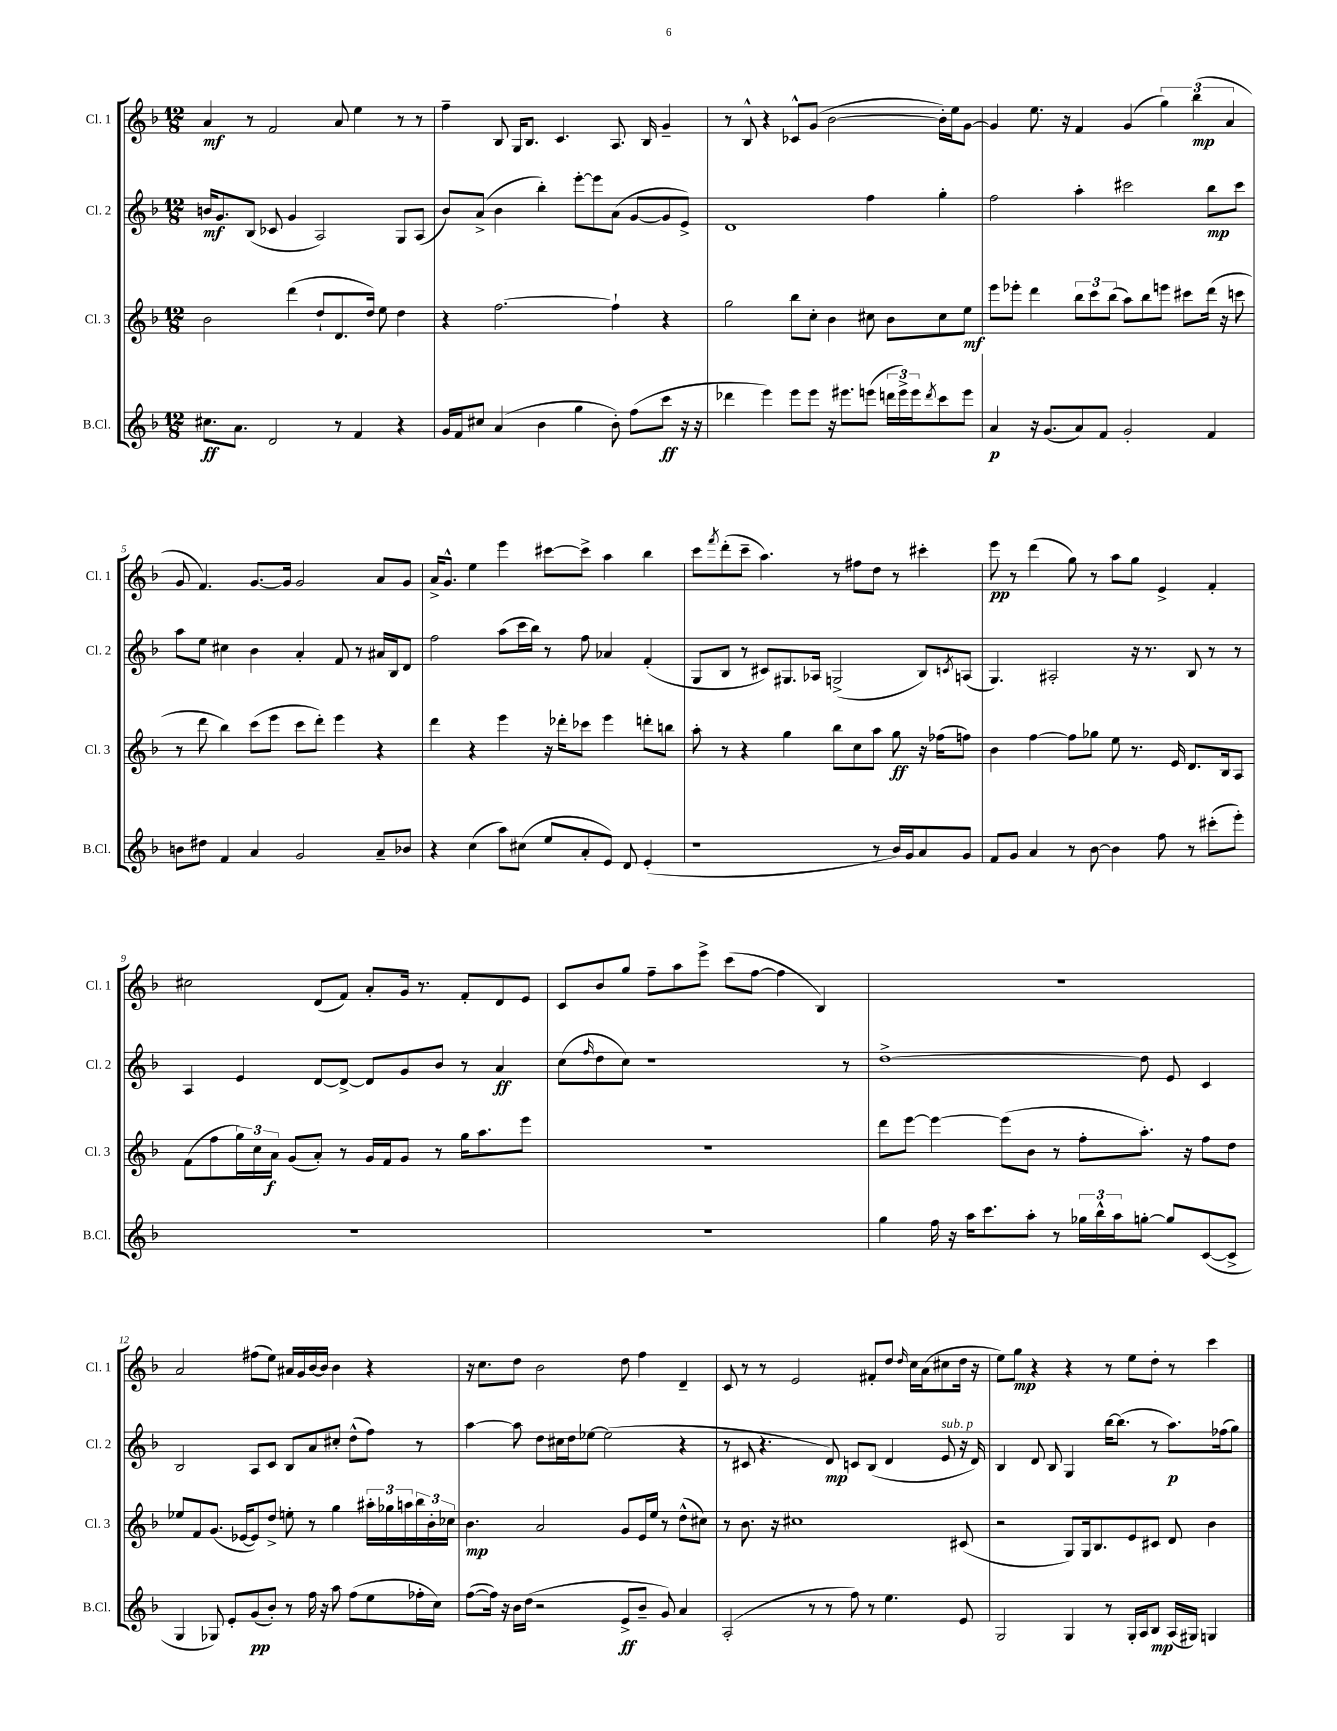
<<
\new StaffGroup <<
\new Staff = "s0" \with { instrumentName = "Cl. 1" shortInstrumentName = "Cl. 1" } {
    \clef treble \key f \major \numericTimeSignature \time 12/8
    a'4\mf r8 f'2 a'8 e''4 r8 r8 |
    f''4-- bes8 g16 bes8. c'4. a8. bes16 g'4-- |
    r8 bes8-^ r4 ces'8-^ g'8( bes'2~ bes'16-.) e''16 g'8~ |
    g'4 e''8. r16 f'4 g'4( \tuplet 3/2 { g''4) bes''4\mp( a'4 } |
    g'8 f'4.) g'8.~ g'16 g'2 a'8 g'8 |
    a'16-> g'8.-^ e''4 e'''4 cis'''8~ cis'''8-> a''4 bes''4 |
    c'''8 \acciaccatura { f'''8 } d'''8-.( c'''8-- a''4.) r8 fis''8 d''8 r8 cis'''4-. |
    e'''8\pp r8 d'''4( g''8) r8 a''8 g''8 e'4-> f'4-. |
    cis''2 d'8( f'8) a'8-. g'16 r8. f'8-. d'8 e'8 |
    c'8 bes'8 g''8 f''8-- a''8 e'''8-> c'''8( f''8~ f''4 bes4) |
    R1. |
    a'2 fis''8( e''8) ais'16 g'16 bes'16~ bes'16 bes'4 r4 |
    r16 c''8. d''8 bes'2 d''8 f''4 d'4-- |
    c'8 r8 r8 e'2 fis'8-. d''8 \grace { d''16 } c''16 a'16( cis''8 d''16 r16 |
    e''8) g''8\mp r4 r4 r8 e''8 d''8-. r8 c'''4 \bar "|." |
}
\new Staff = "s1" \with { instrumentName = "Cl. 2" shortInstrumentName = "Cl. 2" } {
    \clef treble \key f \major \numericTimeSignature \time 12/8
    b'16\mf g'8. bes8( ces'8 g'4 a2) g8 a8( |
    bes'8) a'8->( bes'4 bes''4-.) e'''8~-. e'''8 a'8( g'8~ g'8 e'8->) |
    d'1 f''4 g''4-. |
    f''2 a''4-. cis'''2 bes''8\mp cis'''8 |
    a''8 e''8 cis''4 bes'4 a'4-. f'8 r8 ais'16 bes16 d'8 |
    f''2 a''8( c'''16 bes''16) r8 f''8 aes'4 f'4-.( |
    g8 bes8 r8 cis'8) gis8. aes16 g2->( bes8) \acciaccatura { c'8 } a8( |
    g4.) ais2-. r16 r8. bes8 r8 r8 |
    a4 e'4 d'8~ d'8~-> d'8 g'8 bes'8 r8 a'4\ff |
    c''8( \grace { f''16 } d''8 c''8) r1 r8 |
    d''1~-> d''8 e'8 c'4 |
    bes2 a8 c'8 bes8 a'8 cis''8-. d''8-^( f''8) r8 |
    a''4~ a''8 d''8 cis''16 d''16 ees''8~ ees''2( r4 |
    r8 cis'8 r4. d'8\mp) c'8 bes8( d'4 e'8^\markup { \italic "sub. p" } r16 d'16) |
    bes4 d'8 bes8 g4 bes''16~ bes''8.( r8 a''8.\p) fes''16( g''8) \bar "|." |
}
\new Staff = "s2" \with { instrumentName = "Cl. 3" shortInstrumentName = "Cl. 3" } {
    \clef treble \key f \major \numericTimeSignature \time 12/8
    bes'2 d'''4( d''8-! d'8. d''16) e''8 d''4 |
    r4 f''2.~ f''4-! r4 |
    g''2 bes''8 c''8-. bes'4 cis''8 bes'8 cis''8 e''8\mf |
    e'''8 ees'''8-. d'''4 \tuplet 3/2 { bes''8 c'''8 bes''8( } a''8) bes''8 e'''8 cis'''8 d'''16( r16 c'''8 |
    r8 d'''8 bes''4) c'''8( e'''8 c'''8 d'''8-.) e'''4 r4 |
    d'''4 r4 e'''4 r16 des'''16-. ces'''8 e'''4 d'''8-. b''8 |
    a''8-. r8 r4 g''4 bes''8 c''8 a''8 g''8\ff r16 fes''16( f''8) |
    bes'4 f''4~ f''8 ges''8 e''8 r8. e'16 d'8. bes16 a8 |
    f'8( f''8 \tuplet 3/2 { g''16) c''16 a'16\f } g'8( a'8-.) r8 g'16 f'16 g'8 r8 g''16 a''8. e'''8 |
    R1. |
    d'''8 e'''8~ e'''4~ e'''8( bes'8 r8 f''8-. a''8.-.) r16 f''8 d''8 |
    ees''8 f'8 g'8.( ees'16~ ees'8) d''8-> e''8-. r8 g''4 \tuplet 3/2 { ais''16-. ges''16 a''16 } \tuplet 3/2 { bes''16 bes'16-. ces''16 } |
    bes'4.\mp a'2 g'8 e'16 e''16 r8 d''8-^( cis''8) |
    r8 bes'8. r16 cis''1 cis'8( |
    r2 g8) g16 bes8. e'8 cis'8 d'8 bes'4 \bar "|." |
}
\new Staff = "s3" \with { instrumentName = "B.Cl." shortInstrumentName = "B.Cl." } {
    \clef treble \key f \major \numericTimeSignature \time 12/8
    cis''8.\ff a'8. d'2 r8 f'4 r4 |
    g'16 f'16 cis''8 a'4( bes'4 g''4 bes'8-.) f''8( c'''8\ff r16 r16 |
    des'''4 e'''4) e'''8 e'''8 r16 eis'''8. e'''8( \tuplet 3/2 { d'''16 e'''16->) e'''16 } \acciaccatura { d'''8 } c'''8 e'''8 |
    a'4\p r16 g'8.( a'8) f'8 g'2-. f'4 |
    b'8 dis''8 f'4 a'4 g'2 a'8-- bes'8 |
    r4 c''4( a''8) cis''8( e''8 a'8-. e'8) d'8 e'4-.( |
    r1 r8 bes'16) g'16 a'8 g'8 |
    f'8 g'8 a'4 r8 bes'8~ bes'4 f''8 r8 cis'''8-.( e'''8-.) |
    R1. |
    R1. |
    g''4 f''16 r16 a''16 c'''8. a''8-. r8 \tuplet 3/2 { ges''16 bes''16-^ a''16 } g''8~-. g''8 c'8~( c'8-> |
    g4 ges8) e'8-. g'8\pp( bes'8-.) r8 f''16 r16 a''8 f''8( e''8 fes''16-. c''16) |
    f''8~( f''16) r16 bes'16 d''16( r2 e'8->\ff bes'8-- g'8) a'4 |
    a2-.( r8 r8 f''8) r8 e''4. e'8 |
    g2 g4 r8 g16-. a16 bes8\mp a16( gis16) g4 \bar "|." |
}
>>
>>
